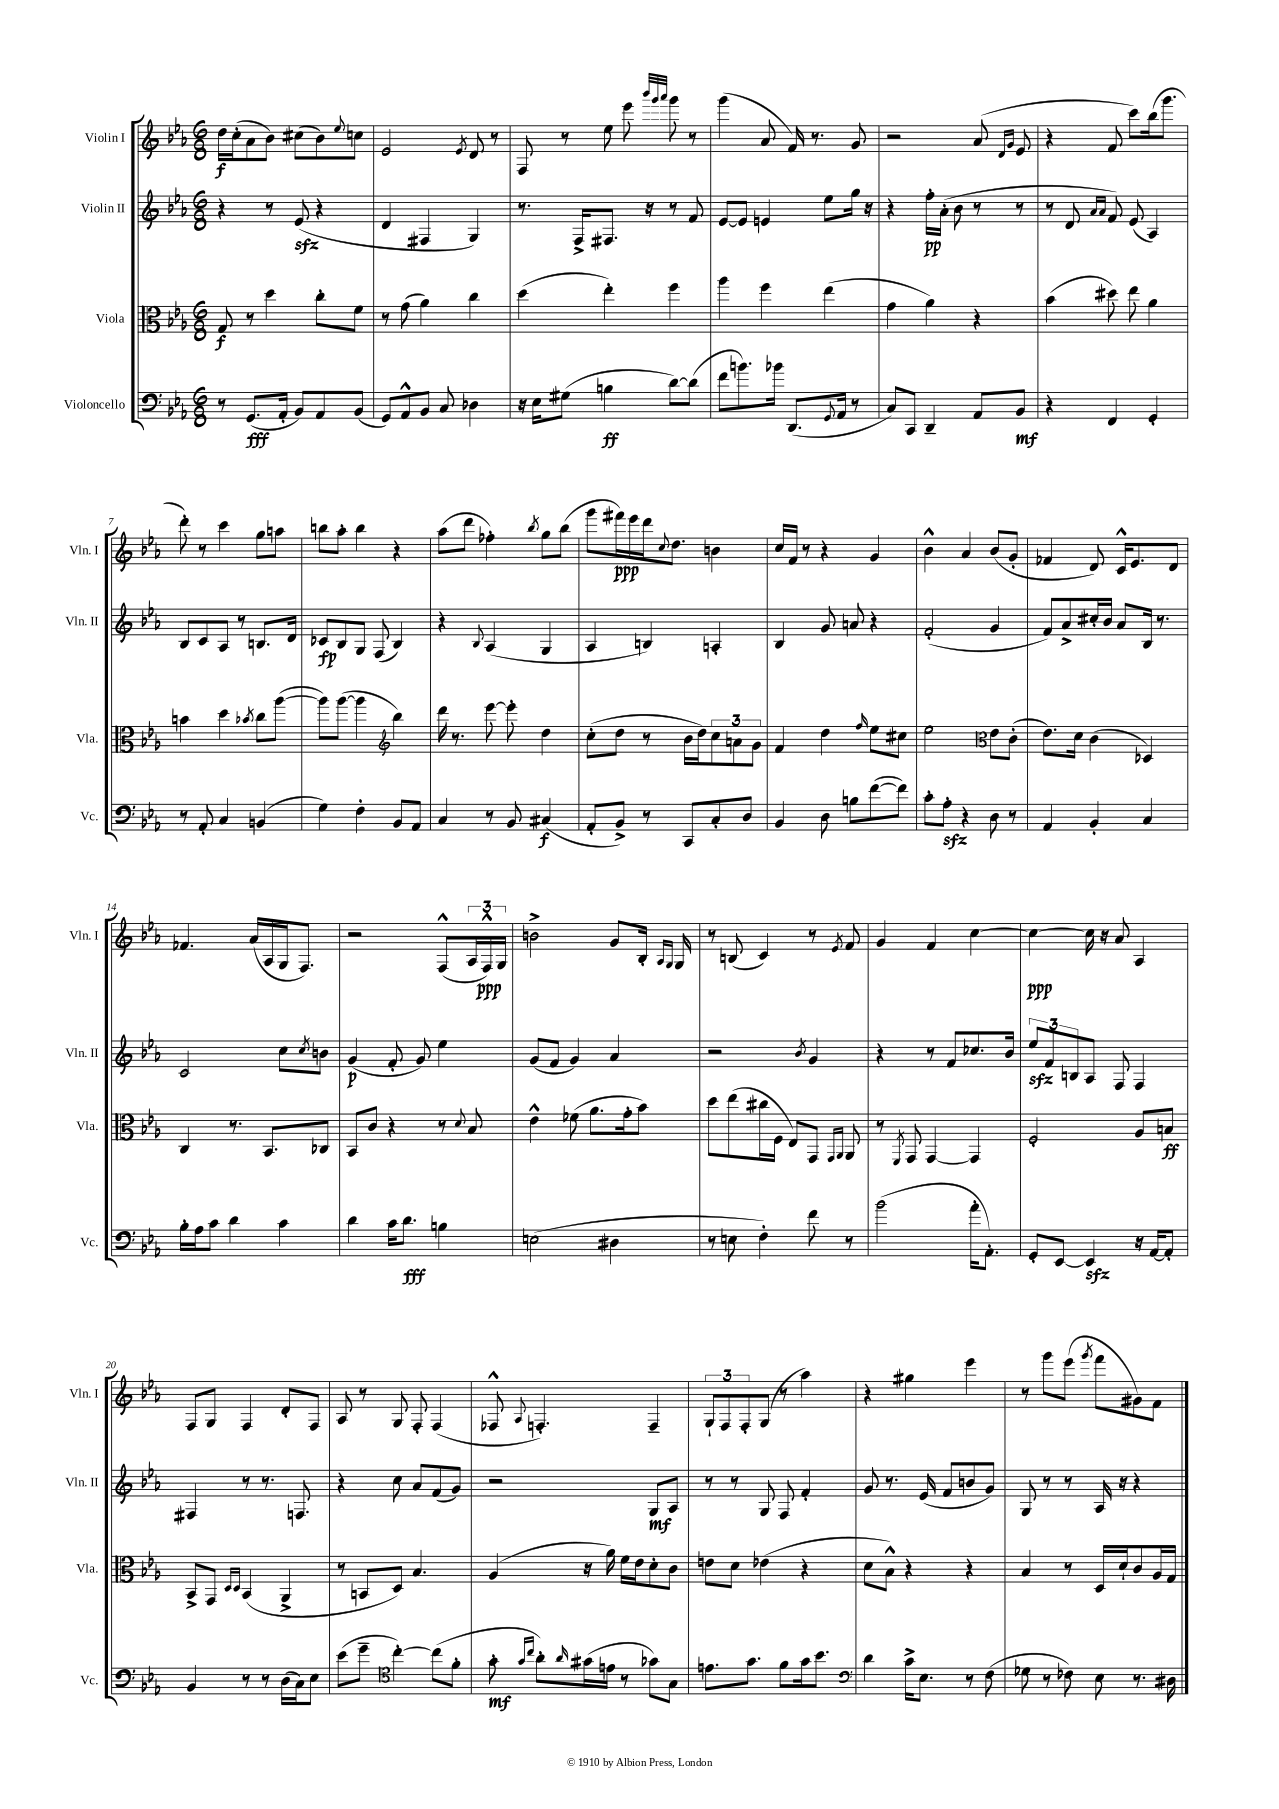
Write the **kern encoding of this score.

**kern	**dynam	**kern	**dynam	**kern	**dynam	**kern	**dynam
*part4	*part4	*part3	*part3	*part2	*part2	*part1	*part1
*staff4	*staff4	*staff3	*staff3	*staff2	*staff2	*staff1	*staff1
*I"Violoncello	*	*I"Viola	*	*I"Violin II	*	*I"Violin I	*
*I'Vc.	*	*I'Vla.	*	*I'Vln. II	*	*I'Vln. I	*
*clefF4	*	*clefC3	*	*clefG2	*	*clefG2	*
*k[b-e-a-]	*	*k[b-e-a-]	*	*k[b-e-a-]	*	*k[b-e-a-]	*
*M6/8	*	*M6/8	*	*M6/8	*	*M6/8	*
=1	=1	=1	=1	=1	=1	=1	=1
8r	.	8G/	f	4r	.	16dd\LL	f
.	.	.	.	.	.	(16cc'\J	.
(8.GG/L	fff	8r	.	.	.	8a-\	.
.	.	4dd\	.	8r	.	8b-\J)	.
16AA-'/Jk	.	.	.	.	.	.	.
8BB-/L)	.	.	.	(8e-zz/	.	(8cc#X\L	.
8AA-/	.	8cc'\L	.	4r	.	8b-\)	.
.	.	.	.	.	.	8qqee-/	.
(8BB-/J	.	8f\J	.	.	.	8ccn\J	.
=2	=2	=2	=2	=2	=2	=2	=2
8GG/L)	.	8r	.	4d/	.	2e-/	.
8AA-^^/	.	(8g\	.	.	.	.	.
8BB-/J	.	4a-\)	.	4F#X/	.	.	.
8C/	.	.	.	.	.	.	.
.	.	.	.	.	.	8qe-/	.
4D-X\	.	4cc\	.	4G/)	.	8d/	.
.	.	.	.	.	.	8r	.
=3	=3	=3	=3	=3	=3	=3	=3
16r	.	(4dd\	.	8.r	.	8F/	.
16E-\KL	.	.	.	.	.	.	.
(8G#X\J	.	.	.	.	.	8r	.
.	.	.	.	16F^/KL	.	.	.
4Bn\	ff	4ee-'\)	.	8.F#X/J	.	8ee-\	.
.	.	.	.	.	.	8eee-\	.
.	.	.	.	16r	.	.	.
.	.	.	.	.	.	32qqbbb-/LLL	.
.	.	.	.	.	.	32qqggg/	.
.	.	.	.	.	.	32qqaaa-/JJJ	.
[8d\L)	.	4ff\	.	8r	.	8ggg\	.
(8d\J]	.	.	.	8f/	.	8r	.
=4	=4	=4	=4	=4	=4	=4	=4
8f\L	.	4aa-\	.	[8e-/L	.	(4ggg\	.
8.bn\)	.	.	.	8e-/J]	.	.	.
.	.	4ff\	.	4en/	.	8a-/	.
16b-X\Jk	.	.	.	.	.	.	.
(8.DD/L	.	.	.	.	.	16f/)	.
.	.	.	.	.	.	8.r	.
.	.	(4ee-\	.	8ee-\L	.	.	.
8qqGG/	.	.	.	.	.	.	.
16AA-/Jk	.	.	.	.	.	.	.
8r	.	.	.	16gg\Jk	.	8g/	.
.	.	.	.	16r	.	.	.
=5	=5	=5	=5	=5	=5	=5	=5
8C/L)	.	4g\	.	4r	.	2r	.
8CC/J	.	.	.	.	.	.	.
4DD~/	.	4a-\)	.	16ff'\LL	pp	.	.
.	.	.	.	(16a-'\JJ	.	.	.
.	.	.	.	8b-\	.	.	.
8AA-/L	.	4r	.	8r	.	(8a-/	.
.	.	.	.	.	.	16qqd/LL	.
.	.	.	.	.	.	16qqg/JJ	.
8BB-/J	mf	.	.	8r	.	8e-/	.
=6	=6	=6	=6	=6	=6	=6	=6
4r	.	(4b-\	.	8r	.	4r	.
.	.	.	.	8d/	.	.	.
.	.	.	.	16qqa-/LL	.	.	.
.	.	.	.	16qqa-/JJ	.	.	.
4FF/	.	8dd#X\)	.	8f/)	.	8f/	.
.	.	8ee-\	.	(8e-/	.	8ccc\L)	.
4GG'/	.	4a-\	.	4A-/)	.	(16bb-\k	.
.	.	.	.	.	.	8.ggg\J	.
!!LO:LB:g=z
=7	=7	=7	=7	=7	=7	=7	=7
8r	.	4bn\	.	8B-/L	.	8ddd'\)	.
8AA-'/	.	.	.	8c/	.	8r	.
4C/	.	4dd\	.	8A-/J	.	4ccc\	.
.	.	.	.	8r	.	.	.
.	.	8qb-X/	.	.	.	.	.
(4BBn/	.	8cc\L	.	8.Bn/L	.	8gg\L	.
.	.	([8aa-\J	.	.	.	8aan\J	.
.	.	.	.	16d/Jk	.	.	.
=8	=8	=8	=8	=8	=8	=8	=8
4G\)	.	8aa-\L])	.	8c-X/L	fp	8bbn\L	.
.	.	([8aa-\J	.	8B-/	.	8aa-'\J	.
4F'\	.	4aa-\]	.	8G/J	.	4bb\	.
.	.	.	.	(8F/	.	.	.
*	*	*clefG2	*	*	*	*	*
8BB-/L	.	4bb-\)	.	4B-/)	.	4r	.
8AA-/J	.	.	.	.	.	.	.
=9	=9	=9	=9	=9	=9	=9	=9
4C/	.	16ddd\	.	4r	.	(8aa-\L	.
.	.	8.r	.	.	.	.	.
.	.	.	.	.	.	8ddd\J	.
.	.	.	.	8qqB-/	.	.	.
8r	.	[8eee-\	.	(4A-/	.	4ff-X'\)	.
8BB-/	.	8eee-'\]	.	.	.	.	.
.	.	.	.	.	.	8qbb-/	.
(4C#X/	f	4dd\	.	4G/	.	8gg\L	.
.	.	.	.	.	.	(8bb-\J	.
=10	=10	=10	=10	=10	=10	=10	=10
8AA-'/L	.	(8cc'\L	.	4A-/	.	8ggg\L	.
8BB-^/J)	.	8dd\J	.	.	.	16fff#X\L)	ppp
.	.	.	.	.	.	16eee-\	.
8r	.	8r	.	4Bn/)	.	16ddd\J	.
.	.	.	.	.	.	8qqcc/	.
.	.	.	.	.	.	8.dd\J	.
8CC/L	.	16b-\LL	.	.	.	.	.
.	.	16dd\J)	.	.	.	.	.
8C'/	.	12cc\	.	4An'/	.	4bn\	.
.	.	12an\	.	.	.	.	.
8D/J	.	.	.	.	.	.	.
.	.	12g\J	.	.	.	.	.
=11	=11	=11	=11	=11	=11	=11	=11
4BB-/	.	4f/	.	4B-/	.	16cc/LL	.
.	.	.	.	.	.	16f/JJ	.
.	.	.	.	.	.	8r	.
8D\	.	4dd\	.	8g/	.	4r	.
8Bn\L	.	.	.	8an/	.	.	.
.	.	16qqff/	.	.	.	.	.
([8f\	.	8ee-\L	.	4r	.	4g/	.
8f\J])	.	8cc#X\J	.	.	.	.	.
=12	=12	=12	=12	=12	=12	=12	=12
8c'\L	.	2ee-\	.	(2f'/	.	4b-^^\	.
8A-zz'\J	.	.	.	.	.	.	.
4r	.	.	.	.	.	4a-/	.
*	*	*clefC3	*	*	*	*	*
8D\	.	8e-\L	.	4g/	.	(8b-/L	.
8r	.	(8c'\J	.	.	.	8g'/J	.
=13	=13	=13	=13	=13	=13	=13	=13
4AA-/	.	8.e-\L)	.	8f/L)	.	4f-X/	.
.	.	.	.	8a-^/	.	.	.
.	.	16d\Jk	.	.	.	.	.
4BB-'/	.	(4c\	.	16cc#X'/L	.	8d/)	.
.	.	.	.	16b-/JJ	.	.	.
.	.	.	.	8a-/L	.	16c^^/KL	.
.	.	.	.	.	.	8.e-/	.
4C/	.	4D-X/)	.	16B-/Jk	.	.	.
.	.	.	.	8.r	.	.	.
.	.	.	.	.	.	8d/J	.
!!LO:LB:g=z
=14	=14	=14	=14	=14	=14	=14	=14
16B-'\LL	.	4C/	.	2c/	.	4.f-X/	.
16A-\J	.	.	.	.	.	.	.
8c\J	.	.	.	.	.	.	.
4d\	.	8.r	.	.	.	.	.
.	.	.	.	.	.	(16a-/LL	.
.	.	8.BB-/L	.	.	.	16A-/	.
4c\	.	.	.	8cc\L	.	16G/J	.
.	.	.	.	.	.	8.F/J)	.
.	.	.	.	8qcc/	.	.	.
.	.	8C-X/J	.	8bn\J	.	.	.
=15	=15	=15	=15	=15	=15	=15	=15
4d\	.	8BB-/L	.	(4g/	p	2r	.
.	.	8c/J	.	.	.	.	.
16c\KL	.	4r	.	8f'/	.	.	.
8.d\J	fff	.	.	.	.	.	.
.	.	.	.	8g/)	.	.	.
4Bn\	.	8r	.	4ee-\	.	(8F^^/L	.
.	.	8qqd/	.	.	.	.	.
.	.	8B-/	.	.	.	24A-/L	.
.	.	.	.	.	.	24F^^/)	ppp
.	.	.	.	.	.	24G/JJ	.
=16	=16	=16	=16	=16	=16	=16	=16
(2En\	.	4e-^^\	.	(8g/L	.	2bn^\	.
.	.	.	.	8f/J	.	.	.
.	.	(8f-X\	.	4g/)	.	.	.
.	.	8.a-\L	.	.	.	.	.
4D#X\	.	.	.	4a-/	.	8g/L	.
.	.	16g'\k	.	.	.	.	.
.	.	8b-\J)	.	.	.	16B-'/Jk	.
.	.	.	.	.	.	16qqA-/LL	.
.	.	.	.	.	.	16qqG/JJ	.
.	.	.	.	.	.	16G/	.
=17	=17	=17	=17	=17	=17	=17	=17
8r	.	8dd\L	.	2r	.	8r	.
8En\	.	(8ee-\	.	.	.	(8Bn/	.
4F'\)	.	16cc#X\L	.	.	.	4c/)	.
.	.	16F\JJ	.	.	.	.	.
.	.	8E-/L)	.	.	.	.	.
.	.	.	.	8qb-/	.	.	.
8f\	.	8GG/J	.	4g/	.	8r	.
.	.	16qqGG/LL	.	.	.	.	.
.	.	16qqAA-/JJ	.	.	.	8qe-/	.
8r	.	8AA-/	.	.	.	8f/	.
=18	=18	=18	=18	=18	=18	=18	=18
(2b-\	.	8r	.	4r	.	4g/	.
.	.	8qFF/	.	.	.	.	.
.	.	8GG/	.	.	.	.	.
.	.	[4GG/	.	8r	.	4f/	.
.	.	.	.	8f/L	.	.	.
16a-'\KL	.	4GG/]	.	8.cc-X/	.	[4cc\	.
8.AA-'\J)	.	.	.	.	.	.	.
.	.	.	.	16b-/Jk	.	.	.
=19	=19	=19	=19	=19	=19	=19	=19
8GG'/L	.	2F'/	.	12ee-zz/L	.	4cc\_	ppp
.	.	.	.	12f/	.	.	.
[8EE-/J	.	.	.	.	.	.	.
.	.	.	.	12Bn/	.	.	.
4EE-zz/]	.	.	.	8A-/J	.	16cc\]	.
.	.	.	.	.	.	16r	.
.	.	.	.	8F/	.	8a-/	.
16r	.	8A-/L	.	4F/	.	4A-/	.
[16AA-/KL	.	.	.	.	.	.	.
8AA-'/J]	.	8Bn/J	ff	.	.	.	.
!!LO:LB:g=z
=20	=20	=20	=20	=20	=20	=20	=20
4BB-/	.	8BB-^/L	.	4F#X/	.	8F/L	.
.	.	8GG/J	.	.	.	8G/J	.
.	.	16qqD/LL	.	.	.	.	.
.	.	16qqD/JJ	.	.	.	.	.
8r	.	(4BB-/	.	8r	.	4F/	.
8r	.	.	.	8.r	.	.	.
(16D\LL	.	4AA-^/	.	.	.	8d'/L	.
16C\J)	.	.	.	8.Fn/	.	.	.
8E-\J	.	.	.	.	.	8F/J	.
=21	=21	=21	=21	=21	=21	=21	=21
(8e-\L	.	8r	.	4r	.	8A-/	.
8g~\J	.	8BBn/L	.	.	.	8r	.
*clefC4	*	*	*	*	*	*	*
[4cc'\)	.	8D/J)	.	8cc\	.	8G/	.
.	.	4.B-/	.	8a-/L	.	8F'/	.
(8cc\L]	.	.	.	(8f/	.	(4F/	.
8f'\J	.	.	.	8g/J)	.	.	.
=22	=22	=22	=22	=22	=22	=22	=22
8g'\	mf	(4A-/	.	2r	.	8F-X^^/	.
16qqg/LL	.	.	.	.	.	.	.
16qqcc/JJ	.	.	.	.	.	8qqA-/	.
8a-'\L)	.	.	.	.	.	4.Fn'/)	.
16qqa-/	.	.	.	.	.	.	.
(16g#X\L	.	16r	.	.	.	.	.
16en\JJ	.	16a-\)	.	.	.	.	.
8r	.	16f\LL	.	.	.	.	.
.	.	16e-\J	.	.	.	.	.
8g-X\L)	.	8d'\	.	8G/L	mf	4F~/	.
8G\J	.	8c\J	.	8A-/J	.	.	.
=23	=23	=23	=23	=23	=23	=23	=23
8.en\L	.	8en\L	.	8r	.	12G`/L	.
.	.	.	.	.	.	12F/	.
.	.	8d\J	.	8r	.	.	.
.	.	.	.	.	.	12F'/	.
8.g\J	.	.	.	.	.	.	.
.	.	(4e-X\	.	8G/	.	(8G/J	.
8f\L	.	.	.	8F/	.	8r	.
16g\k	.	4r	.	4f'/	.	4aa-\)	.
8.b-\J	.	.	.	.	.	.	.
=24	=24	=24	=24	=24	=24	=24	=24
*clefF4	*	*	*	*	*	*	*
4d\	.	8d\L	.	8g/	.	4r	.
.	.	8B-^^\J)	.	8.r	.	.	.
16c^\KL	.	4r	.	.	.	4gg#X\	.
8.E-\J	.	.	.	(16e-/	.	.	.
.	.	.	.	8f/L	.	.	.
8r	.	4r	.	8bn/	.	4eee-\	.
(8F\	.	.	.	8g/J)	.	.	.
=25	=25	=25	=25	=25	=25	=25	=25
8G-X\	.	4B-/	.	8G/	.	8r	.
8r	.	.	.	8r	.	8ggg\L	.
8F-X\)	.	8r	.	8r	.	(8eee-\J	.
.	.	.	.	.	.	8qggg/	.
8E-\	.	16D/LL	.	16A-/	.	8fff\L	.
.	.	16d`/J	.	16r	.	.	.
8.r	.	8c/	.	4r	.	8g#X\)	.
.	.	16A-/L	.	.	.	8f\J	.
16D#X\	.	16G/JJ	.	.	.	.	.
==	==	==	==	==	==	==	==
*-	*-	*-	*-	*-	*-	*-	*-
